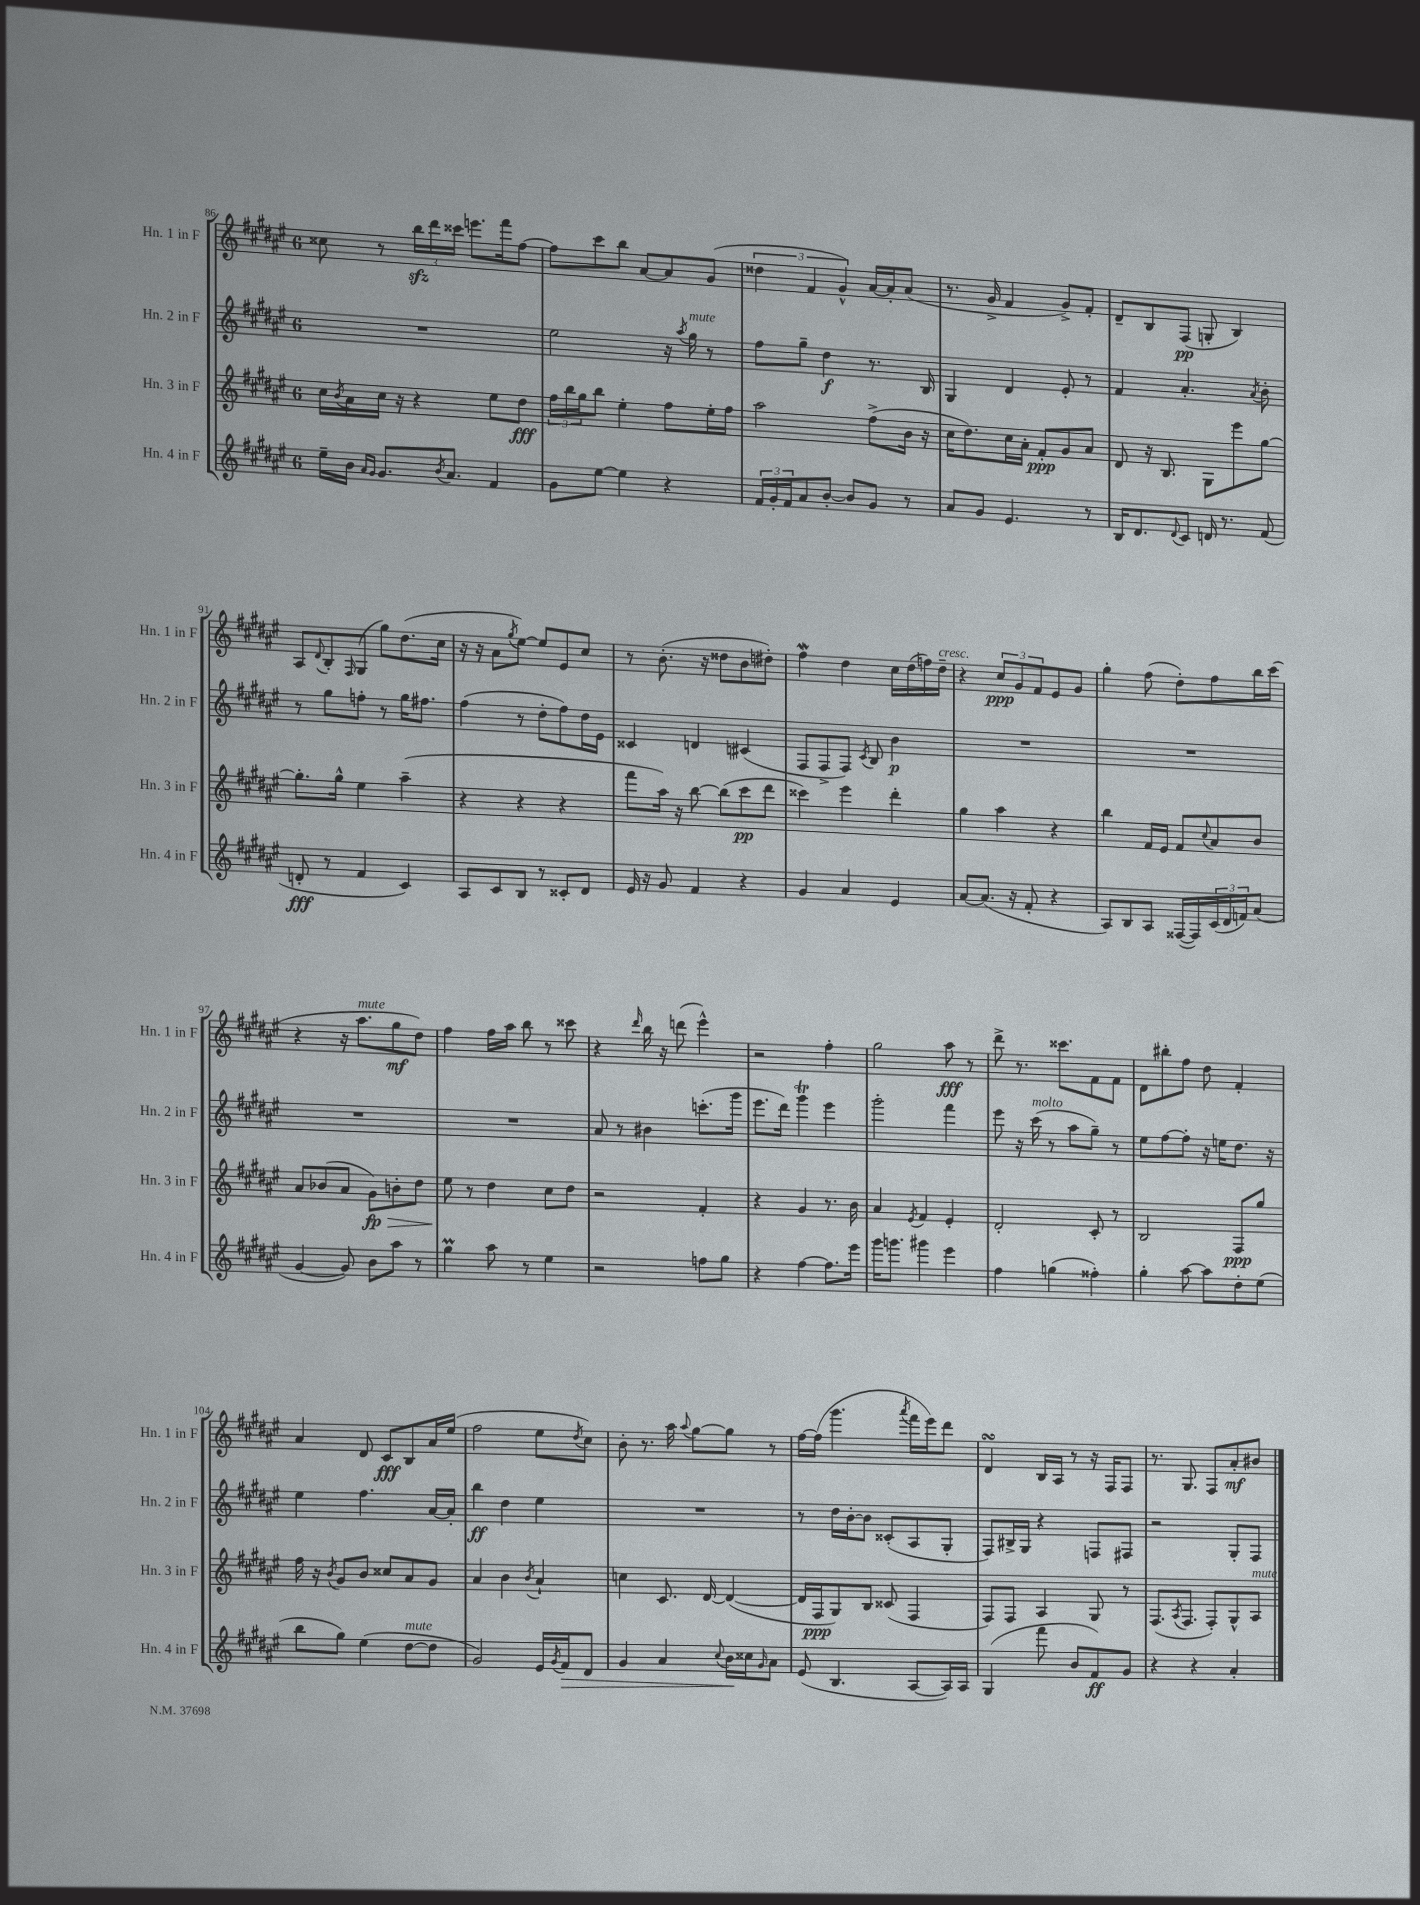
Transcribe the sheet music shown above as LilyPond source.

<<
\new StaffGroup <<
\new Staff = "s0" \with { instrumentName = "Hn. 1 in F" shortInstrumentName = "Hn. 1 in F" } {
    \clef treble \key fis \major \once \override Staff.TimeSignature.style = #'single-digit \time 6/8
    cisis''8 r8 \tuplet 3/2 { b''16\sfz dis'''16 cisis'''16 } e'''8. fis'''16 fis''8~ |
    fis''8 cis'''8 b''8 ais'8~ ais'8 gis'8( |
    \tuplet 3/2 { disis''4 fis'4 gis'4-^) } ais'16~ ais'16-. ais'8( |
    r8. gis'16-> fis'4 gis'8->) fis'8-. |
    dis'8-- b8 fis8\pp( g8-. b4) |
    ais8 \appoggiatura { dis'8 } b8-. \grace { fis16 } gis8( gis''8) dis''8.( cis''16 |
    r16 r16 ais'8 \acciaccatura { gis''8 } eis''8~) eis''8 eis'8 cis''8 |
    r8 b'8.-.( r16 disis''8 b'8 dis''8-.) |
    fis''4\mordent dis''4 cis''16 dis''16( f''16) dis''16--^\markup { \italic "cresc." } |
    r4 \tuplet 3/2 { cis''8\ppp gis'8 fis'8 } eis'8 gis'8 |
    gis''4-. fis''8( dis''8-.) fis''8 b''16 cis'''16( |
    r4 r16 ais''8.^\markup { \italic "mute" } gis''8\mf dis''8) |
    fis''4 fis''16 ais''16 b''8 r8 cisis'''8 |
    r4 \grace { dis'''16 } b''16 r16 d'''8( eis'''4-^) |
    r2 fis''4-. |
    gis''2 ais''8\fff r8 |
    dis'''8-> r8. cisis'''8. fis'8 fis'8 |
    dis'8 bis''8-. fis''8 dis''8 fis'4-. |
    ais'4 dis'8 cis'8\fff b8 ais'16 eis''16( |
    fis''2 eis''8 \acciaccatura { dis''8 } cis''8) |
    b'8-. r8. ais''16 \appoggiatura { ais''8 } gis''8~ gis''8 r8 |
    fis''16~ fis''16( gis'''4. \acciaccatura { ais'''8 } fis'''16 eis'''16) dis'''8 |
    dis'4\turn b16 ais16 r8 r16 fis16 fis8 |
    r8. gis8. fis8 ais'8-.\mf bis'8 \bar "|." |
}
\new Staff = "s1" \with { instrumentName = "Hn. 2 in F" shortInstrumentName = "Hn. 2 in F" } {
    \clef treble \key fis \major \once \override Staff.TimeSignature.style = #'single-digit \time 6/8
    R2. |
    eis''2 r16 \acciaccatura { ais''8 } gis''16^\markup { \italic "mute" } r8 |
    fis''8 gis''8-- dis''4\f r8. b16 |
    gis4 dis'4 eis'8-. r8 |
    fis'4 ais'4.-. \acciaccatura { ais'8 } b'8-. |
    r8 gis''8 f''8-. r8 gis''16 fis''8. |
    fis''4( r8 dis''8-. fis''8) dis''16 eis'16 |
    cisis'4 d'4 cis'4( |
    fis8 fis8-> fis8) \acciaccatura { cis'8 } b8 b'4\p |
    R2. |
    R2. |
    R2. |
    R2. |
    ais'8 r8 bis'4 c'''8.-.( gis'''16 |
    eis'''8. dis'''16) gis'''4\trill eis'''4 |
    gis'''2-. fis'''4 |
    eis'''8 r16 cis'''16^\markup { \italic "molto" }( r8 ais''8 gis''8--) r8 |
    eis''8 fis''8~ fis''8-. r16 e''16 dis''8. r16 |
    eis''4 fis''4. ais'16~ ais'16-. |
    b''4\ff dis''4 eis''4 |
    R2. |
    r8 dis''16 b'16~-. b'8 cisis'8-.( ais8 gis8-. |
    fis8) bis16-> gis16 r4 f8 fis8 |
    r2 gis8-. fis8 \bar "|." |
}
\new Staff = "s2" \with { instrumentName = "Hn. 3 in F" shortInstrumentName = "Hn. 3 in F" } {
    \clef treble \key fis \major \once \override Staff.TimeSignature.style = #'single-digit \time 6/8
    cis''16 \acciaccatura { b'8 } ais'16 cis''16 r16 r4 eis''8 dis''8\fff |
    \tuplet 3/2 { fis''16 b''16 gis''16 } b''8 eis''4-. fis''8 eis''16-. fis''16 |
    ais''2 fis''8->( b'16 r16 |
    cis''16 dis''8.) cis''16 ais'16-. fis'8-.\ppp gis'8 ais'8 |
    dis'8 r16 b8. gis8 eis'''8 gis''8~ |
    gis''8.-. gis''16-^ eis''4 ais''4--( |
    r4 r4 r4 |
    fis'''8 ais''16) r16 b''8~ b''8( cis'''8\pp dis'''8 |
    cisis'''4) eis'''4 dis'''4-. |
    gis''4 ais''4 r4 |
    b''4 fis'16 eis'16 fis'8 \appoggiatura { cis''8 } ais'8 b'8 |
    ais'8 bes'8( ais'8 gis'8\fp\>) b'8-. dis''8 |
    eis''8\! r8 dis''4 cis''8 dis''8 |
    r2 fis'4-. |
    r4 gis'4 r8. b'16 |
    ais'4 \acciaccatura { eis'8 } fis'4 eis'4-. |
    dis'2-. cis'8-. r8 |
    b2 fis8\ppp gis''8 |
    fis''16 r16 \acciaccatura { b'8 } gis'8 b'8 cisis''8 ais'8 gis'8 |
    ais'4 b'4 \acciaccatura { b'8 } ais'4-! |
    c''4 cis'8. dis'16~ dis'4~( |
    dis'16 fis16\ppp gis8) b8 cisis'8( fis4 |
    fis8) fis8 ais4 gis8 r8 |
    fis8.( \acciaccatura { ais8 } fis8. fis8-.) gis8-^ ais8^\markup { \italic "mute" } \bar "|." |
}
\new Staff = "s3" \with { instrumentName = "Hn. 4 in F" shortInstrumentName = "Hn. 4 in F" } {
    \clef treble \key fis \major \once \override Staff.TimeSignature.style = #'single-digit \time 6/8
    eis''16-- b'16 \grace { ais'16 gis'16 } gis'8. \acciaccatura { b'8 } ais'8. fis'4 |
    gis'8 eis''8~ eis''4 r4 |
    \tuplet 3/2 { fis'16 gis'16-. fis'16 } ais'8 b'8~-. b'8 gis'8 r8 |
    ais'8 gis'8 eis'4. r8 |
    b16 dis'8. \appoggiatura { dis'8 } cis'8 d'16 r8. fis'8( |
    d'8-.\fff r8 fis'4 cis'4) |
    ais8 cis'8 b8 r8 cisis'8-. dis'8 |
    eis'16 r16 gis'8 fis'4 r4 |
    gis'4 ais'4 eis'4 |
    ais'8~ ais'8.( r16 fis'8-. r4 |
    ais8) b8 ais8 fisis16~( fisis16) \tuplet 3/2 { cis'16( dis'16 f'16) } ais'8( |
    gis'4~ gis'8) b'8 ais''8 r8 |
    gis''4\prall ais''8 r8 eis''4 |
    r2 f''8 gis''8 |
    r4 fis''4~ fis''8. eis'''16 |
    gis'''16 g'''8. gis'''4 eis'''4 |
    fis''4 g''4( fisis''4-.) |
    gis''4-. ais''8~ ais''8 dis''8-. eis''8( |
    b''8 gis''8) eis''4( dis''8~^\markup { \italic "mute" } dis''8 |
    gis'2) eis'16 \acciaccatura { gis'8 } fis'16\> dis'8 |
    gis'4 ais'4 \appoggiatura { cis''8 } b'16\! cisis''16 \grace { gis'16 } ais'8 |
    eis'8( b4. ais8~ ais16) ais16 |
    gis4( fis'''8 b'8 fis'8\ff) gis'8 |
    r4 r4 ais'4-. \bar "|." |
}
>>
>>
\layout { \context { \Score currentBarNumber = #86 } }
